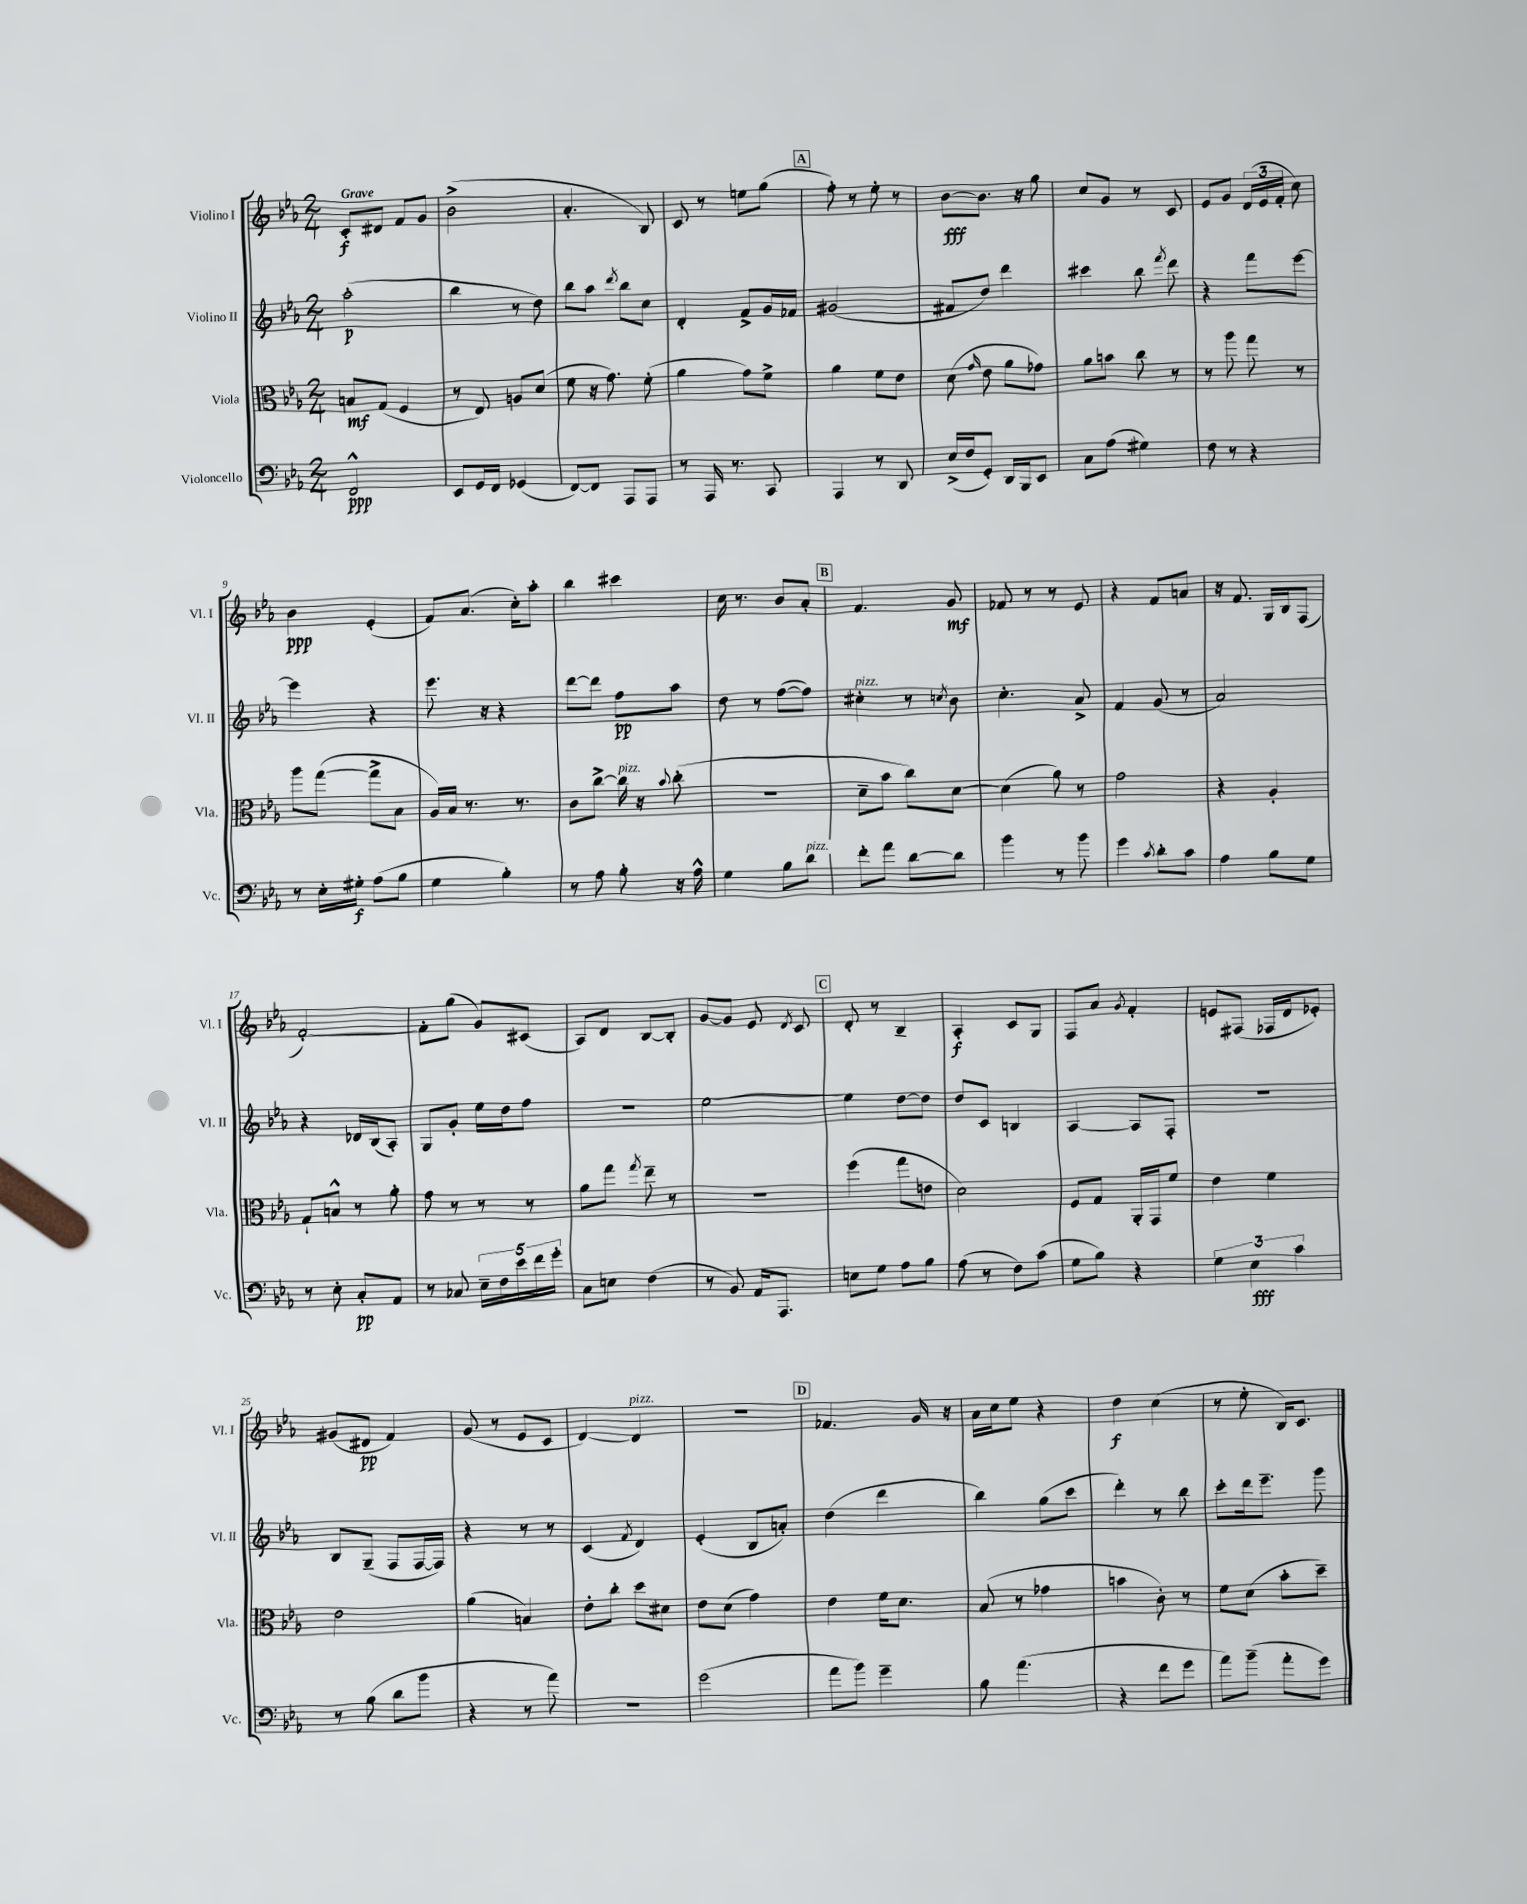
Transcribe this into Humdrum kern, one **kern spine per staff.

**kern	**kern	**kern	**kern
*staff4	*staff3	*staff2	*staff1
*clefF4	*clefC3	*clefG2	*clefG2
*k[b-e-a-]	*k[b-e-a-]	*k[b-e-a-]	*k[b-e-a-]
*M2/4	*M2/4	*M2/4	*M2/4
2FF^^	8B	(2aa-'	8c'
.	(8G	.	8d#
.	4F	.	8f
.	.	.	8g
=	=	=	=
8EE-	8r	4bb-	(2b-^
16GG	8E-)	.	.
16FF	.	.	.
(4GG-	8A	8r	.
.	(8d	8dd)	.
=	=	=	=
[8FF)	8f	8bb-	4.a-'
8FF]	16r	8aa-	.
.	8.g)	.	.
.	.	8qddd	.
8AAA-	.	8bb-	.
8AAA-	(8f'	8cc	8B-)
=	=	=	=
8r	4a-	4d'	8c
16AAA-	.	.	8r
8.r	.	.	.
.	8g)	8f^	8ee
8CC	8f^	16g	(8gg
.	.	16f-	.
=	=	=	=
4AAA-	4a-	(2g#	8ff')
.	.	.	8r
8r	8f	.	8ee-'
8DD	8e-	.	8r
=	=	=	=
(16E-^	(8d	8f#	[8b-
16F	.	.	.
.	16qqg	.	.
8GG')	8e-	8dd)	8.b-]
16DD	8a-	4ddd	.
16BBB-	.	.	16r
8EE-	8g-)	.	8gg
=	=	=	=
8C	8a-	4ccc#	8cc
(8A-	8b	.	8g
4G#)	8cc	8bb-	8r
.	.	8qfff	.
.	8r	8ddd	8c
=	=	=	=
8F	8r	4r	8e-
8r	8aa-	.	8g
4r	8gg	8fff	(24d
.	.	.	24e-
.	.	.	24f'
.	8r	[8eee-	8cc)
=	=	=	=
8r	8aa-	4eee-]	4b-
16E-'	([8gg	.	.
16G#'	.	.	.
(8A-	8gg^]	4r	(4e-'
8B-	8B-	.	.
=	=	=	=
4G	16A-)	8.eee-	8f)
.	16B-	.	.
.	8.r	.	(8.a-
.	.	16r	.
4B-')	.	4r	.
.	8.r	.	16cc')
.	.	.	8aa-'
=	=	=	=
8r	8c	[8ddd	4bb-
8A-	[8cc^	8ddd]	.
8B-'	16cc]	8ff	4ccc#
.	16r	.	.
.	8qqb-	.	.
16r	(8cc'	8aa-	.
16A-^^	.	.	.
=	=	=	=
4G	2r	8dd	16cc
.	.	.	8.r
.	.	8r	.
8B-	.	([8ff	8b-
8d	.	8ff])	8a-'
=	=	=	=
8f'	8d~	4cc#'	4.f
8a-	8b-	.	.
[8d	8cc)	8r	.
.	.	8qcc	.
8d]	[8d	8b-	8g
=	=	=	=
4b-	(4d]	4.cc'	8f-
.	.	.	8r
8r	8a-)	.	8r
8b-	8r	8a-^	8e-
=	=	=	=
4g	2g	4f	4r
8qc	.	.	.
8d'	.	(8g	8f
8c	.	8r	8a
=	=	=	=
4A-	4r	2a-)	16r
.	.	.	8.f
8B-	4A-'	.	16G
.	.	.	16B-
8G	.	.	(8F
=	=	=	=
8r	8G`	4r	[2f')
8E-'	8B^^	.	.
8C'	8r	16d-	.
.	.	(16B-	.
8AA-	8a-'	8A-')	.
=	=	=	=
8r	8g	8G	8f']
8C-	8r	8g'	(8gg
20E-~	8r	16ee-	8g)
20F	.	.	.
.	.	16dd	.
20e-	.	.	.
.	8r	8ff	(8c#
20f	.	.	.
20g'	.	.	.
=	=	=	=
8C	8a-	2r	8A-)
8E	8gg	.	8d
.	8qgg	.	.
(4F	8ee-~	.	[8B-
.	8r	.	8B-']
=	=	=	=
8r	2r	[2ee-	[8g
8BB-)	.	.	8g]
16AA-	.	.	8e-
8.AAA-	.	.	.
.	.	.	8qd
.	.	.	8c
=	=	=	=
8E	(4ff	4ee-]	8d'
8G	.	.	8r
8A-	8gg	[8dd	4B-~
8B-	8e	8dd]	.
=	=	=	=
(8A-	2d)	8dd	4A-'
8r	.	8c	.
8F)	.	4B	8c
(8c	.	.	8G
=	=	=	=
8G	8F	[4A-	8F
8B-)	8G	.	8a-
.	.	.	8qg
4r	16AA-'	8A-]	4f'
.	16GG	.	.
.	8f	8F'	.
=	=	=	=
6G	4e-	2r	8e
.	.	.	(8F#
6E-	.	.	.
.	4f	.	16F-
.	.	.	16d
6c	.	.	.
.	.	.	8e-')
=	=	=	=
8r	2e-	8B-	(8g#
(8B-	.	(8G~	8d#
8d	.	8F	4f)
8b-	.	[16F	.
.	.	16F])	.
=	=	=	=
4r	(4a-	4r	(8g
.	.	.	8r
8r	4B)	8r	8e-
8a-)	.	8r	8c
=	=	=	=
2r	8e-'	(4c	[4d)
.	8cc'	.	.
.	.	8qf	.
.	8dd	4d)	4d]
.	8d#	.	.
=	=	=	=
(2g	8e-	(4e-'	2r
.	(8d	.	.
.	4g)	8B-	.
.	.	8a')	.
=	=	=	=
8a-	4e-	(4dd	4.f-
8b-)	.	.	.
4g~	16f	4ddd	.
.	8.d	.	.
.	.	.	16g
.	.	.	16r
=	=	=	=
8B-	(8B-	4bb-)	16a-
.	.	.	16cc
(4.a-	8r	.	8ee-
.	4g-	(8gg	4r
.	.	8ccc	.
=	=	=	=
4r	4b	4ddd')	4dd
8f	8c')	8r	(4cc
8g	8r	8bb-	.
=	=	=	=
8a-)	8f	8ccc'	8r
(8b-~	(8d	16ddd	8ee-'
.	.	8.eee-~	.
8a-'	8b-'	.	16B-)
.	.	.	8.c
8g)	8dd~)	8ggg	.
==	==	==	==
*-	*-	*-	*-
